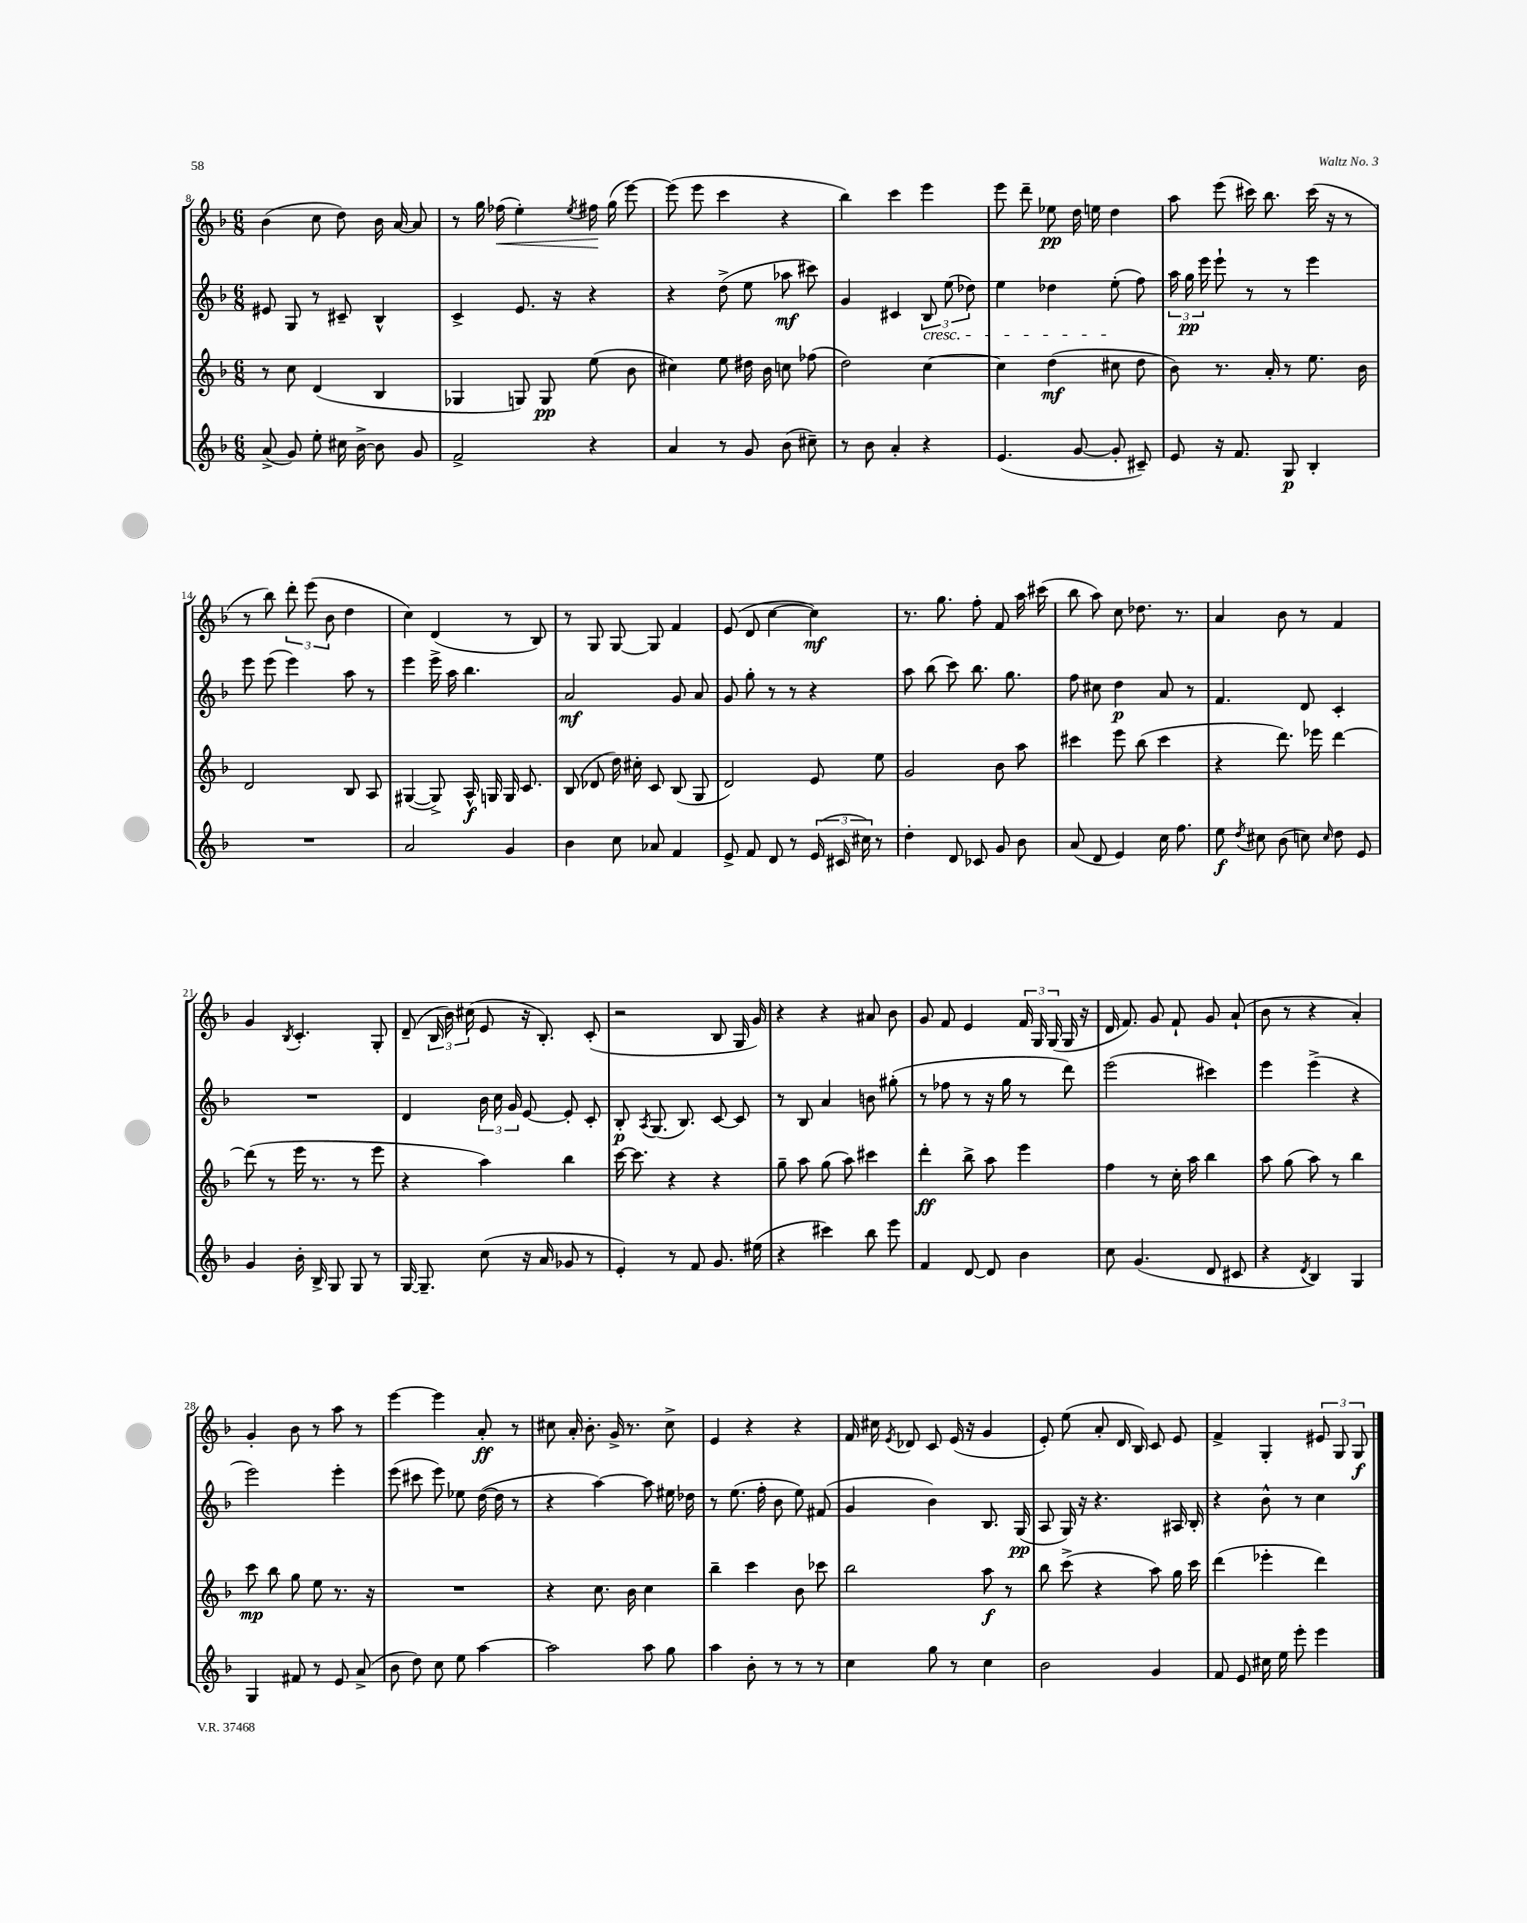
<<
\new StaffGroup <<
\new Staff = "s0" {
    \clef treble \key f \major \numericTimeSignature \time 6/8
    \autoBeamOff bes'4( c''8 d''8) bes'16 a'16~ a'8 |
    r8 g''16 fes''16\<( e''4-.) \acciaccatura { e''8 } fis''16\! g''16( e'''8~) |
    e'''8( e'''8 c'''4 r4 |
    bes''4) c'''4 e'''4 |
    e'''8 d'''8-- ees''8\pp d''16 e''16 d''4 |
    a''8 e'''8( cis'''16) bes''8. cis'''16( r16 r8 |
    r8 bes''8) \tuplet 3/2 { d'''8-. e'''8( bes'8 } d''4 |
    c''4) d'4( r8 bes8) |
    r8 g8 g8~ g8 f'4 |
    e'8( d'8 c''4~ c''4\mf) |
    r8. g''8. f''8-. f'8 a''16 cis'''16( |
    bes''8 a''8) c''8 des''8. r8. |
    a'4 bes'8 r8 f'4 |
    g'4 \acciaccatura { bes8 } c'4.-. g8-. |
    d'8--( \tuplet 3/2 { bes16 bes'16) cis''16( } e'8 r16 bes8.-.) c'8-.( |
    r2 bes8 g16 g'16) |
    r4 r4 ais'8 bes'8 |
    g'8 f'8 e'4 \tuplet 3/2 { f'16 g16 g16( } g16 r16 |
    d'16 f'8.) g'8 f'8-! g'8 a'8-!( |
    bes'8 r8 r4 a'4-.) |
    g'4-. bes'8 r8 a''8 r8 |
    e'''4~ e'''4 a'8-.\ff r8 |
    cis''8 a'16-. bes'8.-. g'16-> r8. cis''8-> |
    e'4 r4 r4 |
    f'16 cis''16 \acciaccatura { e'8 } des'8 c'8 e'16( r16 g'4 |
    e'8-.) e''8( a'8-. d'16 bes16) c'8 e'8 |
    f'4-> g4-. \tuplet 3/2 { eis'8 g8 g8\f } \bar "|." |
}
\new Staff = "s1" {
    \clef treble \key f \major \numericTimeSignature \time 6/8
    \autoBeamOff eis'8 g8 r8 cis'8-- bes4-^ |
    c'4-> e'8. r16 r4 |
    r4 d''8->( e''8 aes''8\mf cis'''8) |
    g'4 cis'4 \tuplet 3/2 { bes8\cresc e''8( des''8) } |
    e''4 des''4 e''8-.\!( f''8) |
    \tuplet 3/2 { a''16 g''16\pp e'''16 } e'''8-! r8 r8 e'''4 |
    e'''8 e'''8( e'''4) a''8 r8 |
    e'''4 e'''16-> a''16 bes''4. |
    a'2\mf g'8 a'8 |
    g'8 g''8-. r8 r8 r4 |
    a''8 bes''8( c'''8) bes''8. g''8. |
    f''8 cis''8 d''4\p a'8 r8 |
    f'4. d'8 c'4-. |
    R2. |
    d'4 \tuplet 3/2 { bes'16 c''16 g'16 } e'8~ e'8-. c'8-. |
    bes8-.\p \acciaccatura { a8 } g8.( bes8.) c'8~ c'8 |
    r8 bes8 a'4 b'8 gis''8-.( |
    r8 fes''8 r8 r16 g''16 r8 d'''8) |
    e'''2( cis'''4) |
    e'''4 e'''4->( r4 |
    e'''2) e'''4-. |
    e'''8( cis'''8 e'''8) ees''8 d''16~( d''16 r8 |
    r4 a''4~) a''8 eis''16 des''16 |
    r8 e''8.( f''16-. bes'8 e''8) fis'8( |
    g'4 bes'4) bes8. g16\pp( |
    a8 g16) r16 r4. ais16 bes16-. |
    r4 bes'8-^ r8 c''4 \bar "|." |
}
\new Staff = "s2" {
    \clef treble \key f \major \numericTimeSignature \time 6/8
    \autoBeamOff r8 c''8 d'4( bes4 |
    ges4 g8) g8\pp e''8( bes'8 |
    cis''4) e''8 dis''16 bes'16 c''8 fes''8( |
    d''2) c''4~ |
    c''4 d''4\mf( cis''8 d''8 |
    bes'8) r8. a'16-. r8 e''8. bes'16 |
    d'2 bes8 a8 |
    gis4~( gis8->) a16-^\f g16 g16 c'8. |
    bes8( des'8 d''16) cis''16-. c'8 bes8( g8 |
    d'2) e'8 e''8 |
    g'2 bes'8 a''8 |
    cis'''4 e'''8 bes''8( cis'''4 |
    r4 d'''8.) ees'''16 d'''4~ |
    d'''8( r8 e'''16 r8. r8 e'''8 |
    r4 a''4) bes''4 |
    c'''16~ c'''8. r4 r4 |
    g''8-- a''8 g''8( a''8) cis'''4 |
    d'''4-.\ff bes''8-> a''8 e'''4 |
    f''4 r8 c''16-. a''16 bes''4 |
    a''8 g''8( a''8) r8 bes''4 |
    c'''8\mp bes''8 g''8 e''8 r8. r16 |
    R2. |
    r4 c''8. bes'16 c''4 |
    bes''4-- c'''4 bes'8 ces'''8 |
    bes''2 a''8\f r8 |
    bes''8 c'''8->( r4 a''8) g''16 c'''16 |
    d'''4( ees'''4-. d'''4) \bar "|." |
}
\new Staff = "s3" {
    \clef treble \key f \major \numericTimeSignature \time 6/8
    \autoBeamOff a'8->( g'8) e''8-. cis''16 bes'16~-> bes'8 g'8 |
    f'2-> r4 |
    a'4 r8 g'8 bes'8( cis''8--) |
    r8 bes'8 a'4-. r4 |
    e'4.( g'8~ g'8-. cis'8--) |
    e'8 r16 f'8. g8\p bes4-. |
    R2. |
    a'2 g'4 |
    bes'4 c''8 aes'8 f'4 |
    e'8-> f'8 d'8 r8 \tuplet 3/2 { e'16( cis'16 cis''16) } r8 |
    d''4-. d'8 ces'8 g'8 bes'8 |
    a'8( d'8 e'4) c''16 f''8. |
    e''8\f \acciaccatura { d''8 } cis''8 bes'8( c''8) \grace { c''16 } d''8 e'8 |
    g'4 bes'16-. bes16-> g8 g8 r8 |
    g16~ g8.-- c''8( r16 a'16 ges'8 r8 |
    e'4-.) r8 f'8 g'8. eis''16( |
    r4 cis'''4) bes''8 e'''8 |
    f'4 d'8~ d'8 bes'4 |
    c''8 g'4.( d'8 cis'8 |
    r4 \acciaccatura { d'8 } bes4) g4 |
    g4 fis'8 r8 e'8 a'8->( |
    bes'8 d''8) c''8 e''8 a''4~ |
    a''2 a''8 g''8 |
    a''4 bes'8-. r8 r8 r8 |
    c''4 g''8 r8 c''4 |
    bes'2 g'4 |
    f'8 e'8 cis''16 e''16 e'''8-. e'''4 \bar "|." |
}
>>
>>
\layout { \context { \Score currentBarNumber = #8 } }
